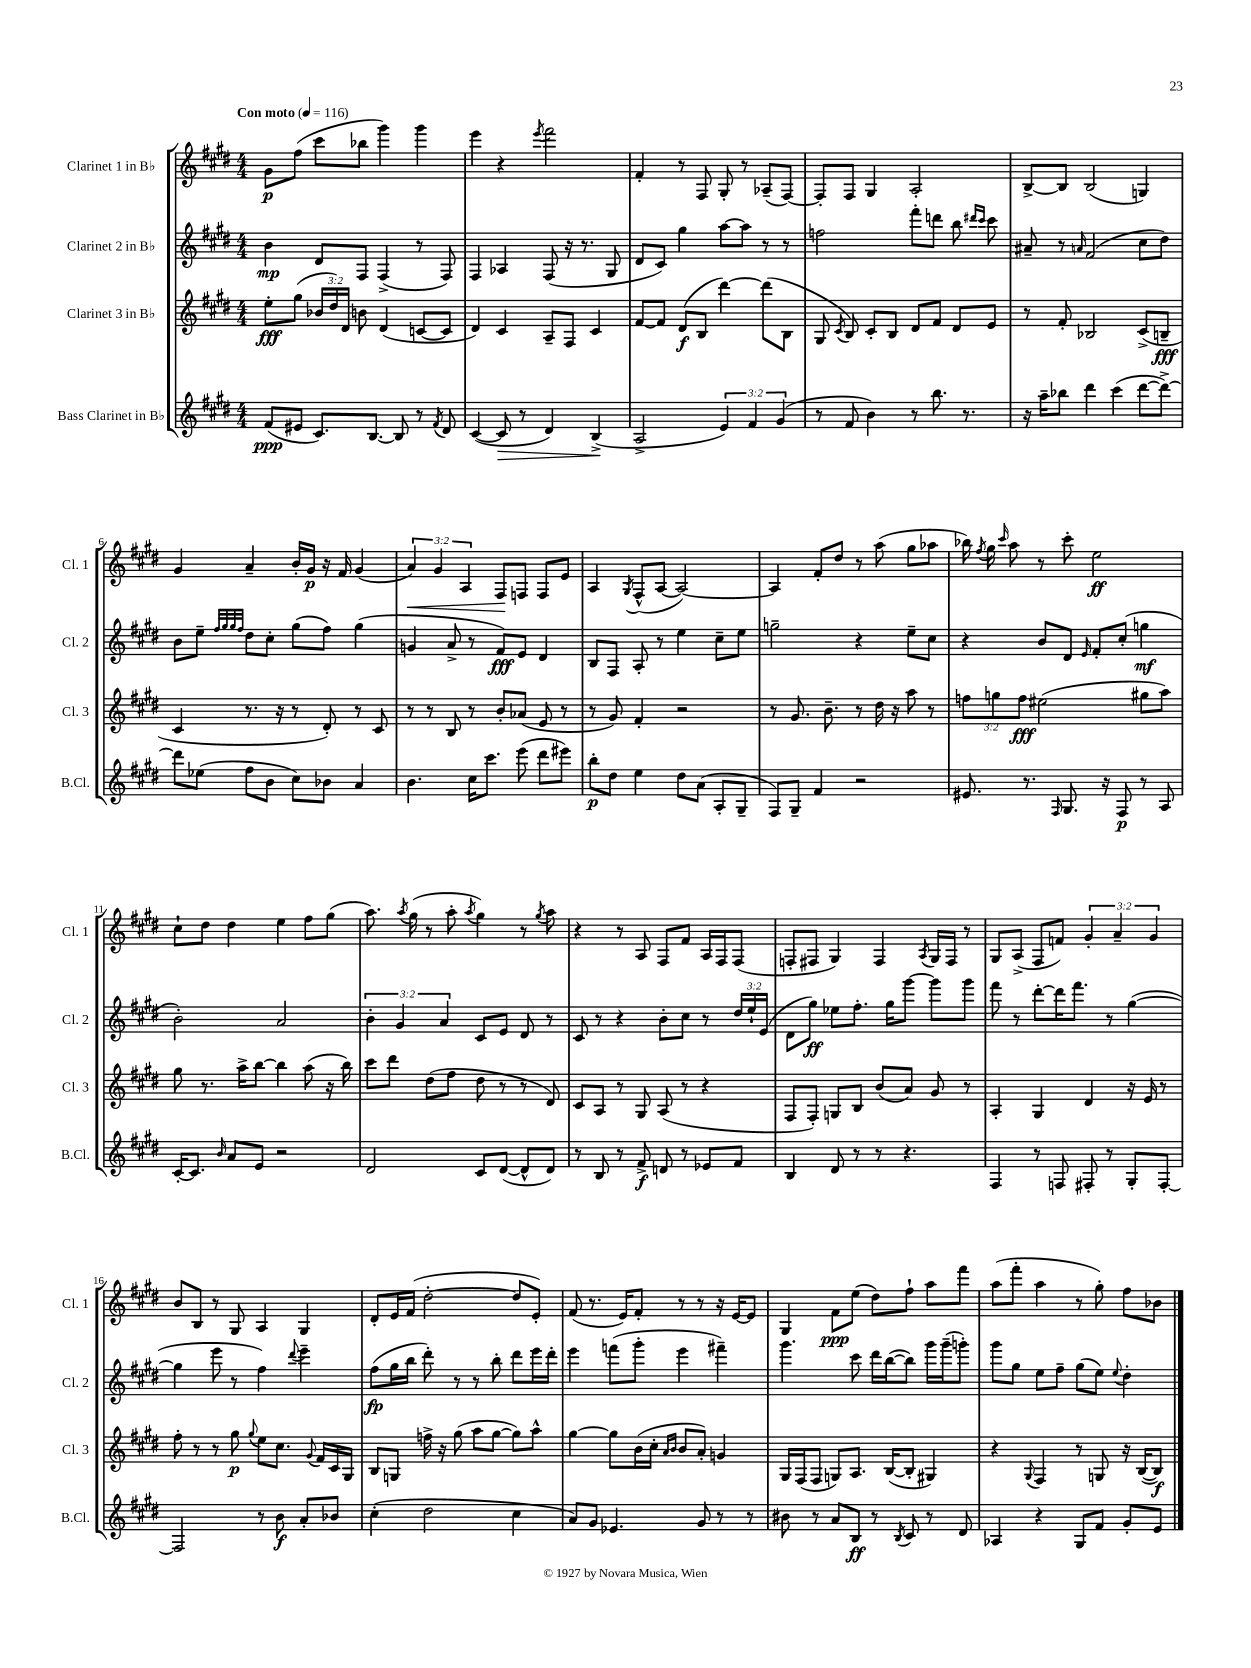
<<
\new StaffGroup <<
\new Staff = "s0" \with { instrumentName = "Clarinet 1 in Bb" shortInstrumentName = "Cl. 1" } {
    \clef treble \key e \major \numericTimeSignature \time 4/4 \override Staff.TupletNumber.text = #tuplet-number::calc-fraction-text \tempo "Con moto" 4 = 116
    \autoBeamOff gis'8[\p fis''8]( cis'''8[ bes''8] gis'''4) gis'''4 |
    e'''4 r4 \acciaccatura { e'''8 } fis'''2 |
    fis'4-. r8 fis8 gis8-. r8 aes8[--( fis8]~) |
    fis8[-. fis8] gis4 a2-. |
    b8[~-> b8] b2( g4) |
    gis'4 a'4-- b'16[-. gis'16]\p r16 fis'16 gis'4( |
    \tuplet 3/2 { a'4\<) gis'4 a4 } fis8[\! f8] f8[ e'8] |
    a4 \acciaccatura { gis8 } fis8[-^( a8]~ a2~) |
    a4 fis'8[-. dis''8] r8 a''8( gis''8[ aes''8] |
    bes''16) \acciaccatura { fis''8 } gis''16 \grace { cis'''16 } a''8 r8 cis'''8-. e''2\ff |
    cis''8[-! dis''8] dis''4 e''4 fis''8[ gis''8]( |
    a''8.) \acciaccatura { a''8 } gis''16( r8 a''8-. \acciaccatura { a''8 } gis''4) r8 \acciaccatura { gis''8 } a''8 |
    r4 r8 a8 fis8[ fis'8] a16[ fis16 fis8]( |
    f8[-. fis8] gis4) fis4 \acciaccatura { a8 } gis16[ fis16] r8 |
    gis8[ a8]->( fis8[ f'8]) \tuplet 3/2 { gis'4-. a'4-- gis'4 } |
    b'8[ b8] r8 gis8 a4 gis4 |
    dis'8[-. e'16 fis'16]( dis''2~-. dis''8[ e'8]-.) |
    fis'8( r8. e'16[) fis'8]-. r8 r8 r16 e'16[~ e'8] |
    gis4 fis'8[\ppp e''8]( dis''8[) fis''8]-! a''8[ fis'''8] |
    a''8[( fis'''8]-. a''4 r8 gis''8-.) fis''8[ bes'8] \bar "|." |
}
\new Staff = "s1" \with { instrumentName = "Clarinet 2 in Bb" shortInstrumentName = "Cl. 2" } {
    \clef treble \key e \major \numericTimeSignature \time 4/4 \override Staff.TupletNumber.text = #tuplet-number::calc-fraction-text
    \autoBeamOff b'4\mp dis'8[ fis8] fis4->( r8 fis8) |
    fis4 aes4 fis8( r16 r8. gis8 |
    dis'8[ cis'8]) gis''4 a''8[~ a''8] r8 r8 |
    f''2 fis'''8[-. d'''8] b''8 \grace { dis'''16[ cis'''16] } cis'''8 |
    ais'8-- r8 \grace { a'16 } fis'2( cis''8[ dis''8]) |
    b'8[ e''8]-- \grace { fis''32[ gis''32 gis''32 fis''32] } dis''8[ cis''8]-. gis''8[( fis''8]) gis''4( |
    g'4 a'8-> r8 fis'8[\fff) e'8] dis'4 |
    b8[ fis8] a8-. r8 e''4 cis''8[-- e''8] |
    g''2-- r4 e''8[-- cis''8] |
    r4 b'8[ dis'8] \grace { e'16 } fis'8[-. cis''8]-.( g''4\mf |
    b'2-.) a'2 |
    \tuplet 3/2 { b'4-. gis'4 a'4 } cis'8[ e'8] dis'8 r8 |
    cis'8 r8 r4 b'8[-. cis''8] r8 \tuplet 3/2 { dis''16[ e''16-! e'16]( } |
    dis'8[ gis''8]\ff) ees''8[ fis''8.]-. gis''16[ gis'''8]~ gis'''8[ gis'''8] |
    fis'''8 r8 dis'''8[~-. dis'''16 fis'''8.] r8 gis''4~( |
    gis''4 e'''8 r8 fis''4) \appoggiatura { dis'''8 } e'''4-- |
    fis''8[\fp( gis''16 b''16] dis'''8-.) r8 r8 b''8-. dis'''8[ e'''16 dis'''16]-. |
    e'''4 f'''8[( gis'''8]-. e'''4 fis'''4--) |
    gis'''4. cis'''8 dis'''16[ b''16~( b''8]) gis'''16[ gis'''16--( g'''8]-.) |
    gis'''8[ gis''8] e''8[ fis''8]-- gis''8[( e''8]) \appoggiatura { e''8 } dis''4-. \bar "|." |
}
\new Staff = "s2" \with { instrumentName = "Clarinet 3 in Bb" shortInstrumentName = "Cl. 3" } {
    \clef treble \key e \major \numericTimeSignature \time 4/4 \override Staff.TupletNumber.text = #tuplet-number::calc-fraction-text
    \autoBeamOff e''8[-.\fff gis''8]( \tuplet 3/2 { bes'16[ dis''16) dis'16] } b'8 dis'4( c'8[~ c'8] |
    dis'4) cis'4 a8[-- fis8] cis'4 |
    fis'8[~ fis'8] dis'8[\f( b8] dis'''4~) dis'''8[( b8] |
    gis8 \acciaccatura { cis'8 } b8) cis'8[-. b8] dis'8[ fis'8] dis'8[ e'8] |
    r8 fis'8-. bes2 cis'8[->( b8]--\fff |
    cis'4 r8. r16 r8 dis'8-.) r8 cis'8 |
    r8 r8 b8 r8 b'8[-. aes'8]( e'8 r8 |
    r8 gis'8) fis'4-. r2 |
    r8 gis'8. b'8.-- r8 dis''16 r16 a''8 r8 |
    \tuplet 3/2 { f''8[ g''8 f''8]\fff } eis''2( gis''8[ a''8]) |
    gis''8 r8. a''16[-> b''8]~ b''4 a''8( r16 b''16) |
    cis'''8[ dis'''8] dis''8[( fis''8] dis''8 r8 r8 dis'8) |
    cis'8[ a8] r8 gis8 a8( r8 r4 |
    fis8[ fis8]-.) g8[ b8] b'8[( a'8]) gis'8 r8 |
    a4-. gis4 dis'4 r16 e'16 r8 |
    fis''8-. r8 r8 gis''8\p \appoggiatura { gis''8 } e''8[ cis''8.] \appoggiatura { gis'8 } fis'16[ cis'16 gis16] |
    b8[ g8] f''16-> r16 gis''8( a''8[ gis''8]~ gis''8[) a''8]-^ |
    gis''4~ gis''8[ b'16( cis''16]-. \grace { a'16[ b'16] } b'8[ a'8]-.) g'4 |
    gis16[ fis16( fis8] g8[) a8.] b16[~( b8]-. gis4) |
    r4 \appoggiatura { gis8 } fis4 r8 g8 r16 b16[~( b8]\f) \bar "|." |
}
\new Staff = "s3" \with { instrumentName = "Bass Clarinet in Bb" shortInstrumentName = "B.Cl." } {
    \clef treble \key e \major \numericTimeSignature \time 4/4 \override Staff.TupletNumber.text = #tuplet-number::calc-fraction-text
    \autoBeamOff fis'8[\ppp( eis'8] cis'8.[) b8.]~ b8 r8 \acciaccatura { fis'8 } dis'8 |
    cis'4~( cis'8\> r8 dis'4) b4->\!( |
    a2-> \tuplet 3/2 { e'4) fis'4 gis'4( } |
    r8 fis'8 b'4) r8 b''8. r8. |
    r16 a''16[-- bes''8] dis'''4 cis'''4( dis'''8[~ dis'''8]~->) |
    dis'''8[ ees''8]( fis''8[ b'8] cis''8[) bes'8] a'4 |
    b'4. cis''16[ cis'''8.] e'''8( dis'''8[ eis'''8]) |
    b''8[-.\p dis''8] e''4 dis''8[ a'8]( a8[-. gis8]-- |
    fis8[) gis8]-- fis'4 r2 |
    eis'8. r8. \grace { fis16 } gis8. r16 fis8\p r8 a8 |
    cis'16[~-. cis'8.] \grace { b'16 } a'8[ e'8] r2 |
    dis'2 cis'8[ dis'8]~( dis'8[-^ dis'8]) |
    r8 b8 r8 fis'8->\f d'8 r8 ees'8[ fis'8] |
    b4 dis'8 r8 r8 r4. |
    fis4 r8 f8 fis8-. r8 gis8[-. fis8]~-. |
    fis2 r8 b'8\f a'8[-. bes'8] |
    cis''4-.( dis''2 cis''4 |
    a'8[) gis'8] ees'4. gis'8 r8 r8 |
    bis'8 r8 a'8[ b8]\ff r8 \acciaccatura { b8 } cis'8 r8 dis'8 |
    aes4 r4 gis8[ fis'8] gis'8[-. e'8] \bar "|." |
}
>>
>>
